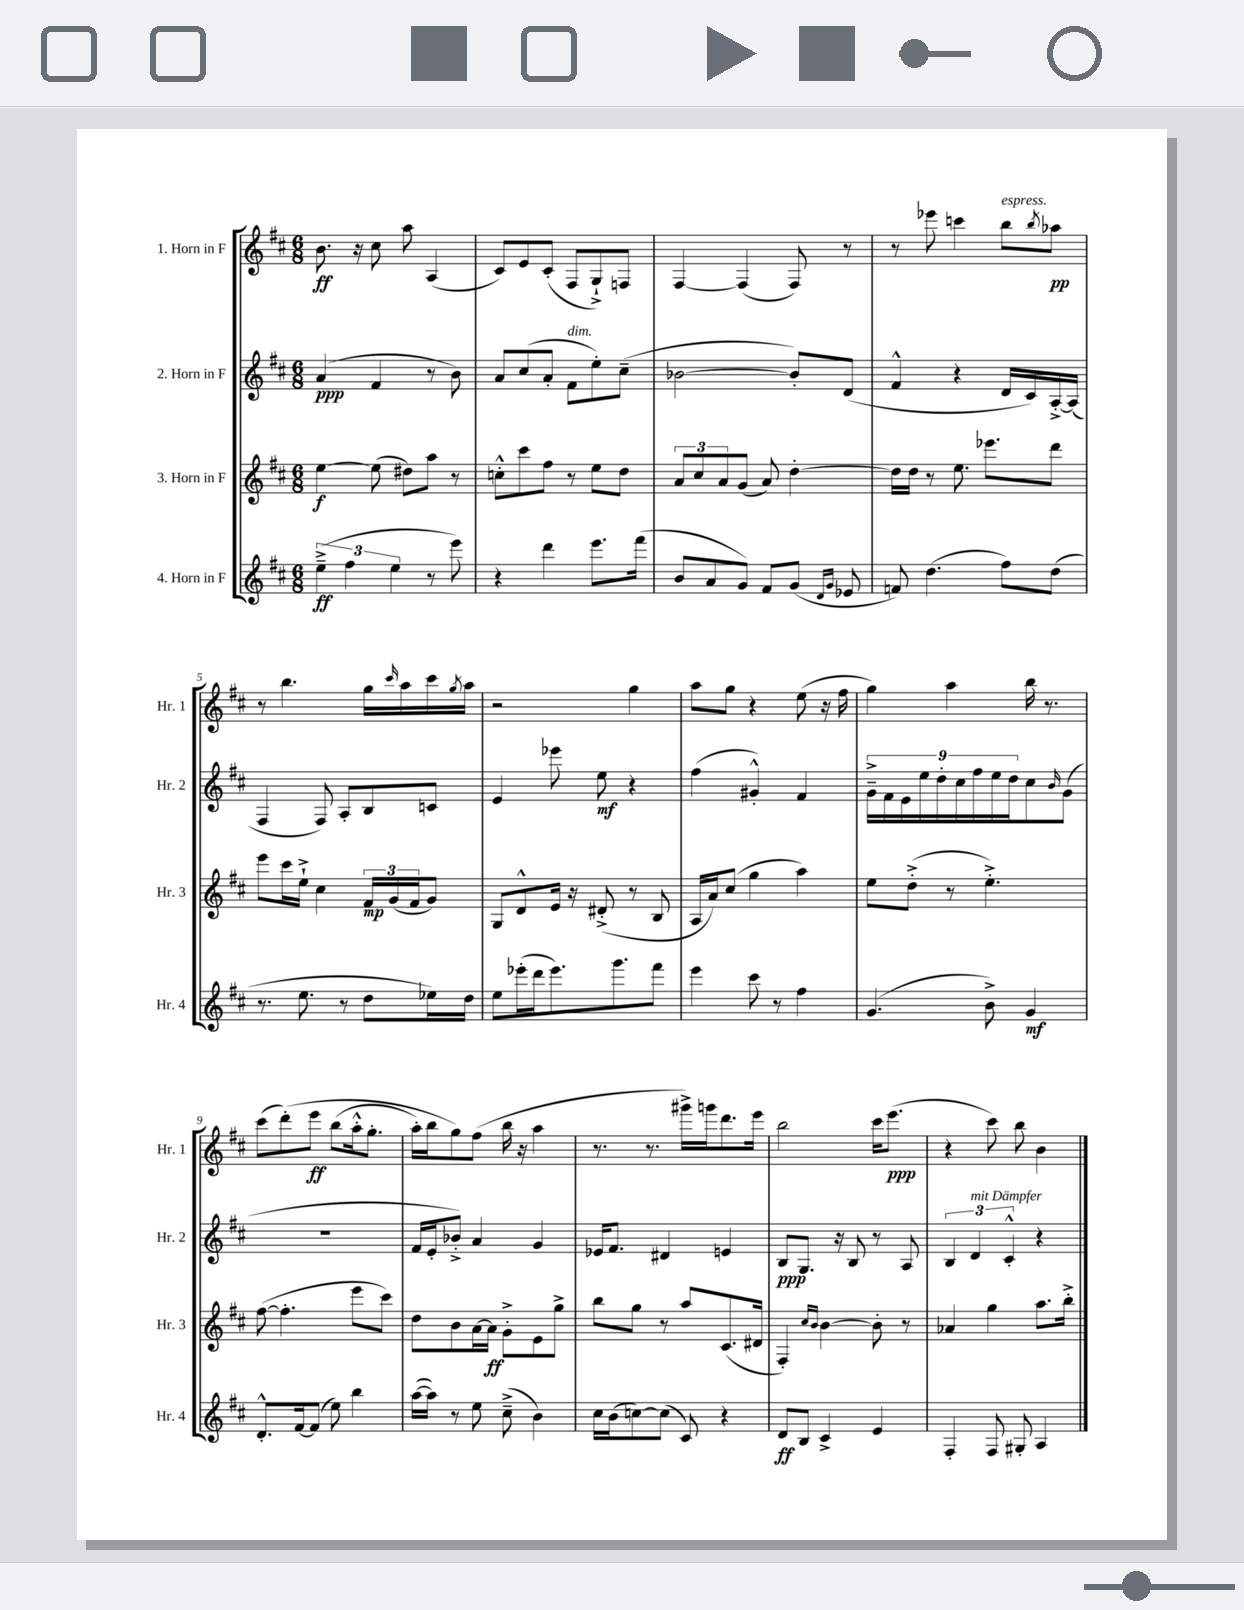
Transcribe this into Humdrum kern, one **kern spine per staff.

**kern	**kern	**kern	**kern
*staff4	*staff3	*staff2	*staff1
*clefG2	*clefG2	*clefG2	*clefG2
*k[f#c#]	*k[f#c#]	*k[f#c#]	*k[f#c#]
*M6/8	*M6/8	*M6/8	*M6/8
(6ee~^	[4ee	(4a	8.b
6ff#	.	.	.
.	.	.	16r
.	(8ee]	4f#	8cc#
6ee	.	.	.
.	8dd#)	.	8aa
8r	8aa	8r	(4A
8eee)	8r	8b)	.
=	=	=	=
4r	8cc'^^	8a	8c#)
.	8ccc#	(8cc#	8e
4ddd	8ff#	8a'	(8c#'
.	8r	8f#	8F#
8.eee	8ee	8ee')	8G`^)
.	8dd	(8cc#~	8F
(16fff#	.	.	.
=	=	=	=
8b	12a	[2b-	[4F#
.	12cc#	.	.
8a	.	.	.
.	12a	.	.
8g)	(8g	.	(4F#]
8f#	8a)	.	.
(8g	[4dd'	8b-'])	8F#)
16qqd	.	.	.
16qqg	.	.	.
8e-	.	(8d	8r
=	=	=	=
8f)	16dd]	4f#^^	8r
.	16dd	.	.
(4.dd	8r	.	8eee-
.	8.ee	4r	4ccc
.	8.eee-	.	.
8ff#)	.	16d	8bb
.	.	16c#)	.
.	.	.	8qbb
(8dd	8ddd	[16A'^	8aa-
.	.	(16A]	.
=	=	=	=
8.r	8eee	4F#	8r
.	16ccc#	.	4.bb
8.ee	16ee`^	.	.
.	4cc#	8F#)	.
8r	.	8A'	.
8dd	24f#	8B	16gg
.	(24g	.	.
.	.	.	16qqccc#
.	.	.	16aa
.	24f#	.	.
16ee-)	8g)	8c	16ccc#
.	.	.	8qgg
16dd	.	.	16aa
=	=	=	=
8ee	8G	4e	2r
(16eee-'	8d^^	.	.
16ddd	.	.	.
8.eee-)	16e	8eee-	.
.	16r	.	.
.	(8d#'^	8ee	.
8.ggg	.	.	.
.	8r	4r	4gg
8fff#	8B	.	.
=	=	=	=
4eee	16A	(4ff#	8aa
.	16a)	.	.
.	(8cc#	.	8gg
8ccc#	4gg	4g#'^^)	4r
8r	.	.	.
4ff#	4aa)	4f#	(8ee
.	.	.	16r
.	.	.	16ff#
=	=	=	=
(4.g	8ee	18g~^	4gg)
.	.	18f#	.
.	.	18e	.
.	(8dd'^	.	.
.	.	18ee	.
.	.	18dd'	.
.	8r	.	4aa
.	.	18cc#	.
.	.	18ff#	.
8b^)	4.ee'^)	.	.
.	.	18ee	.
.	.	18dd	.
4g	.	8cc#	16bb
.	.	.	8.r
.	.	16qqb	.
.	.	(8g	.
=	=	=	=
8.d'^^	([8ff#	2.r	(8ccc#
.	4.ff#']	.	&(8ddd')
[16f#	.	.	.
(8f#]	.	.	8eee
8ee)	.	.	(8bb
4bb	8eee	.	16aa'^^
.	.	.	8.gg'
.	8ccc#)	.	.
=	=	=	=
([16aa	8dd	16f#	16aa')
16aa])	.	16e'	16bb
8r	8b	8b-'^)	8gg&)
8ee	[16a	4a	(8ff#
.	16a]	.	.
(8cc#~^	8g'^	.	16bb
.	.	.	16r
4b)	8e	4g	4aa
.	8gg^	.	.
=	=	=	=
16cc#	8bb	16e-	8.r
(16b	.	8.f#	.
[8cc)	8gg	.	.
.	.	.	8.r
(8cc]	8r	4d#	.
8c#)	8aa	.	16ggg#^)
.	.	.	16ggg
4r	(8.c#	4e	8.ddd
.	16d#	.	16eee
=	=	=	=
8d	4F#')	8B	2bb
8B	.	8.G	.
.	16qqcc#	.	.
.	16qqb	.	.
4c#^	[4b	.	.
.	.	16r	.
.	.	8B	.
4e	8b']	8r	16ccc#
.	.	.	(8.eee
.	8r	8A	.
=	=	=	=
4F#'	4a-	6B	4r
.	.	6d	.
8F#	4gg	.	8ccc#)
.	.	6c#'^^	.
8G#'	.	.	8bb
4A	8.aa	4r	4b
.	16bb'^	.	.
==	==	==	==
*-	*-	*-	*-
